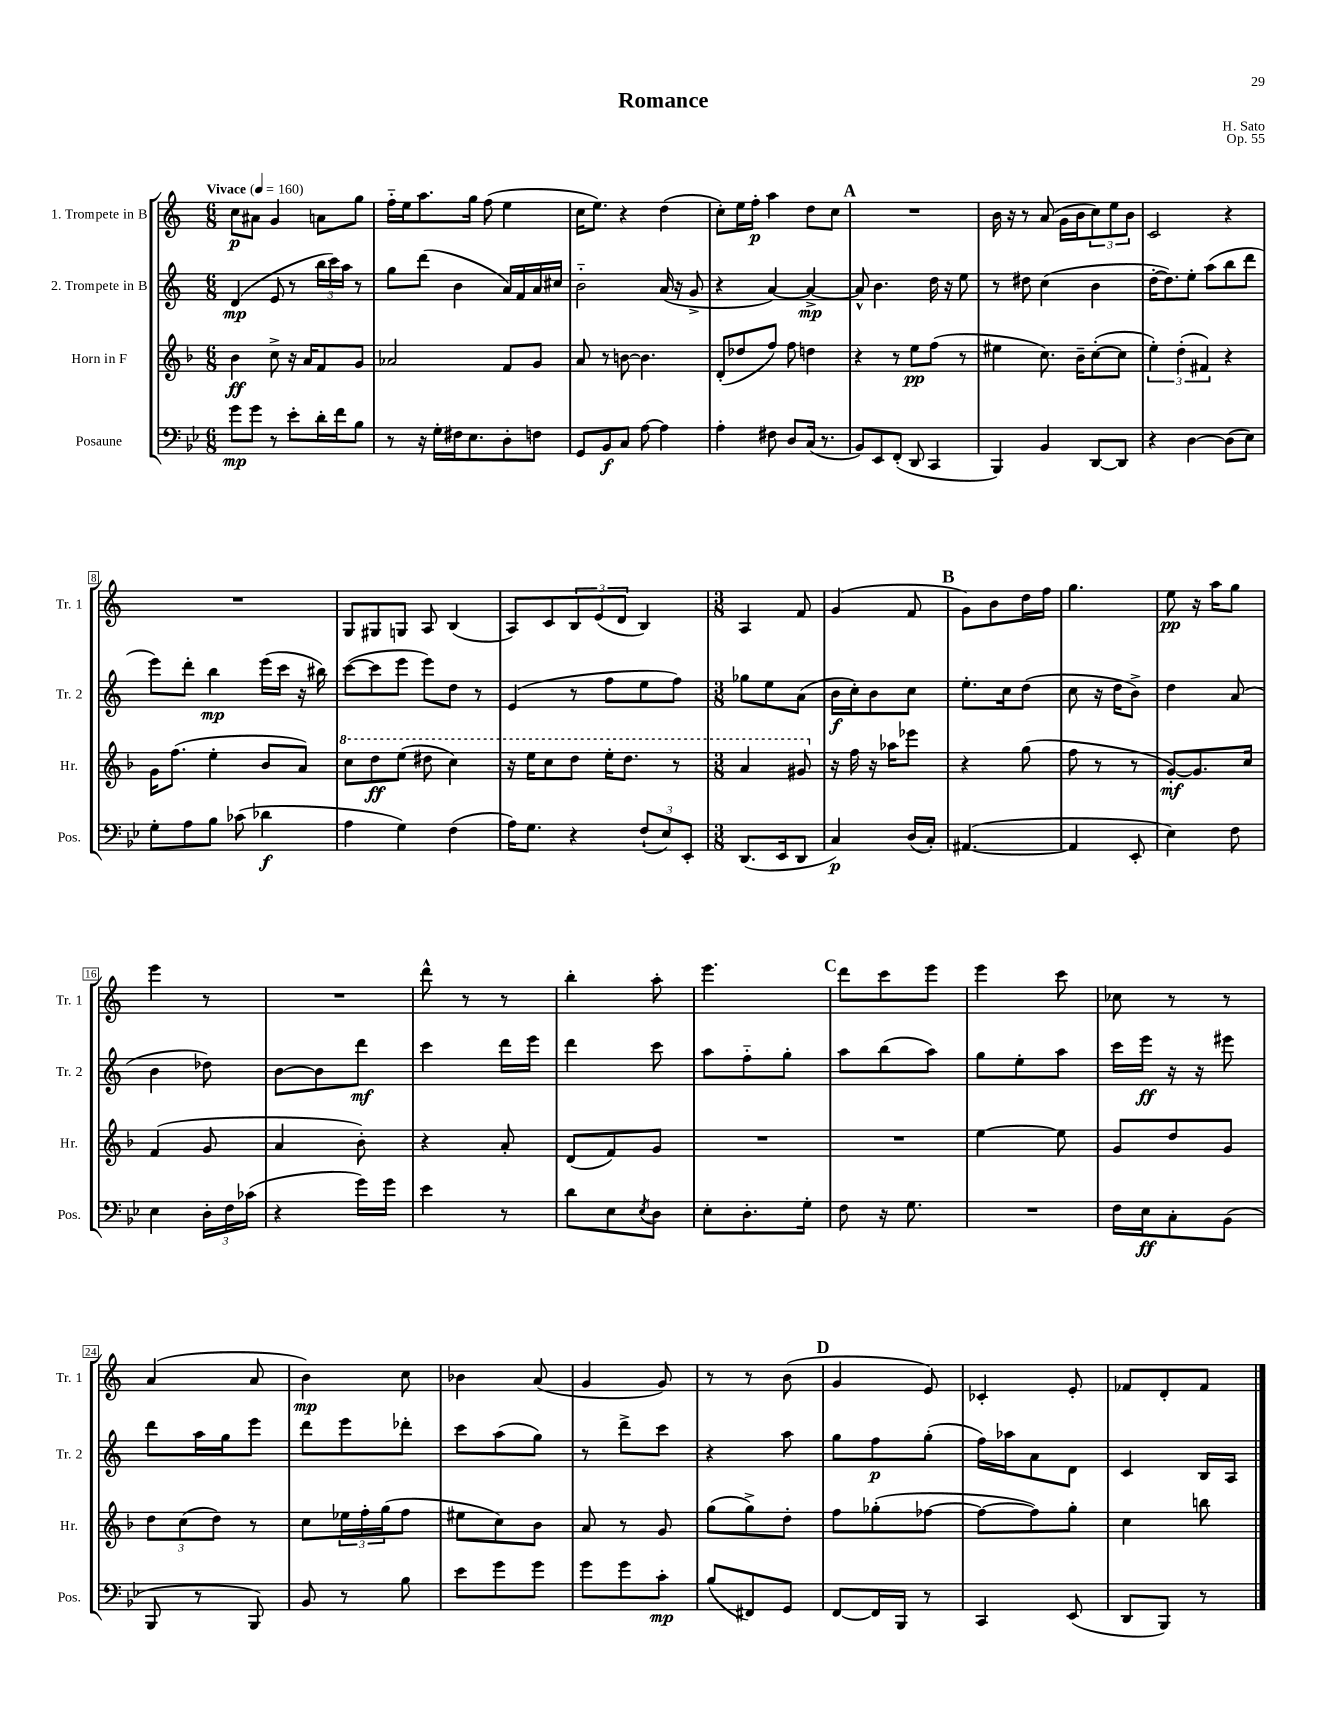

**kern	**dynam	**kern	**dynam	**kern	**dynam	**kern	**dynam
*part4	*part4	*part3	*part3	*part2	*part2	*part1	*part1
*staff4	*staff4	*staff3	*staff3	*staff2	*staff2	*staff1	*staff1
*I"Posaune	*	*I"Horn in F	*	*I"2. Trompete in B	*	*I"1. Trompete in B	*
*I'Pos.	*	*I'Hr.	*	*I'Tr. 2	*	*I'Tr. 1	*
*clefF4	*	*clefG2	*	*clefG2	*	*clefG2	*
*k[b-e-]	*	*k[b-]	*	*k[]	*	*k[]	*
*M6/8	*	*M6/8	*	*M6/8	*	*M6/8	*
*MM160	*	*MM160	*	*MM160	*	*MM160	*
=1	=1	=1	=1	=1	=1	=1	=1
!	!	!	!	!	!	!LO:TX:a:B:t=Vivace	!
8g\L	mp	4b-\	ff	(4d/	mp	8cc\L	p
8g\J	.	.	.	.	.	8a#X\J	.
8r	.	8cc^\	.	8e/	.	4g/	.
8e-'\L	.	16r	.	8r	.	.	.
.	.	16a/KL	.	.	.	.	.
16d'\L	.	8f/	.	24bb\LL	.	8an\L	.
.	.	.	.	24ccc\)	.	.	.
16f\J	.	.	.	.	.	.	.
.	.	.	.	24aa\JJ	.	.	.
8B-\J	.	8g/J	.	8r	.	8gg\J	.
=2	=2	=2	=2	=2	=2	=2	=2
8r	.	2a-X/	.	8gg\L	.	16ff\LL	.
.	.	.	.	.	.	16ee\J	.
16r	.	.	.	(8ddd\J	.	8.aa\	.
16G'\LL	.	.	.	.	.	.	.
16F#X\J	.	.	.	4b\	.	.	.
8.E-\	.	.	.	.	.	16gg\Jk	.
.	.	.	.	.	.	(8ff\	.
8D'\	.	8f/L	.	16a/LL)	.	4ee\	.
.	.	.	.	16f/	.	.	.
8Fn\J	.	8g/J	.	16a/	.	.	.
.	.	.	.	16cc#X/JJ	.	.	.
=3	=3	=3	=3	=3	=3	=3	=3
8GG/L	.	8a/	.	2b\	.	16cc\KL	.
.	.	.	.	.	.	8.ee\J)	.
8BB-/	f	8r	.	.	.	.	.
8C/J	.	[8bn\	.	.	.	4r	.
[8A\	.	4.b\]	.	.	.	.	.
4A\]	.	.	.	(16a/	.	(4dd\	.
.	.	.	.	16r	.	.	.
.	.	.	.	8g^/	.	.	.
=4	=4	=4	=4	=4	=4	=4	=4
4A'\	.	(8d'/L	.	4r	.	8cc'\L)	.
.	.	8dd-X/	.	.	.	16ee\L	.
.	.	.	.	.	.	16ff'\JJ	p
8F#X\	.	8ff/J)	.	[4a/)	.	4aa\	.
8D/L	.	8ff\	.	.	.	.	.
(16C/Jk	.	4ddn\	.	4a^/_	mp	8dd\L	.
8.r	.	.	.	.	.	.	.
.	.	.	.	.	.	8cc\J	.
!!LO:REH:place=s1:t=A
=5	=5	=5	=5	=5	=5	=5	=5
8BB-/L)	.	4r	.	8a^^/]	.	2.r	.
8EE-/	.	.	.	4.b\	.	.	.
(8FF'/J	.	8r	.	.	.	.	.
8DD/	.	8ee\L	pp	.	.	.	.
4CC/	.	(8ff\J	.	16dd\	.	.	.
.	.	.	.	16r	.	.	.
.	.	8r	.	8ee\	.	.	.
=6	=6	=6	=6	=6	=6	=6	=6
4BBB-/)	.	4ee#X\	.	8r	.	16b\	.
.	.	.	.	.	.	16r	.
.	.	.	.	8dd#X\	.	8r	.
4BB-/	.	8.cc\)	.	(4cc\	.	(8a/	.
.	.	.	.	.	.	16g\LL	.
.	.	16b-~\KL	.	.	.	16b\J	.
[8DD/L	.	([8cc'\	.	4b\	.	12cc\)	.
.	.	.	.	.	.	12ee\	.
8DD/J]	.	8cc\J]	.	.	.	.	.
.	.	.	.	.	.	12b\J	.
=7	=7	=7	=7	=7	=7	=7	=7
4r	.	6ee'\)	.	[16dd'\KL	.	2c/	.
.	.	.	.	8.dd\])	.	.	.
.	.	(6dd'\	.	.	.	.	.
[4D\	.	.	.	8ee'\J	.	.	.
.	.	6f#X/)	.	.	.	.	.
.	.	.	.	(8aa\L	.	.	.
(8D\L]	.	4r	.	8bb\	.	4r	.
8E-\J)	.	.	.	8ddd\J	.	.	.
!!LO:LB:g=z
=8	=8	=8	=8	=8	=8	=8	=8
8G'\L	.	16g\KL	.	8eee\L)	.	2.r	.
.	.	(8.ff\J	.	.	.	.	.
8A\	.	.	.	8ddd'\J	.	.	.
8B-\J	.	4ee'\	.	4bb\	mp	.	.
(8c-X\	.	.	.	.	.	.	.
4d-X\	f	8b-/L	.	(16eee\LL	.	.	.
.	.	.	.	16ccc\JJ	.	.	.
.	.	8a/J)	.	16r	.	.	.
.	.	.	.	16bb#X\)	.	.	.
=9	=9	=9	=9	=9	=9	=9	=9
*	*	*8va	*	*	*	*	*
4A\	.	8ccc\L	.	([8ccc\L	.	8G/L	.
.	.	8ddd\	ff	8ccc\]	.	8G#X/	.
4G\)	.	(8eee\J	.	8eee\J	.	8Gn/J	.
.	.	8ddd#X\	.	8eee\L)	.	8A/	.
(4F\	.	4ccc\)	.	8dd\J	.	(4B/	.
.	.	.	.	8r	.	.	.
=10	=10	=10	=10	=10	=10	=10	=10
16A\KL)	.	16r	.	(4e/	.	8A/L)	.
8.G\J	.	16eee\KL	.	.	.	.	.
.	.	8ccc\	.	.	.	8c/	.
4r	.	8ddd\J	.	8r	.	12B/	.
.	.	.	.	.	.	(12e/	.
.	.	16eee'\KL	.	8ff\L	.	.	.
.	.	.	.	.	.	12d/J	.
.	.	8.ddd\J	.	.	.	.	.
(12F`/L	.	.	.	8ee\	.	4B/)	.
12E-/)	.	.	.	.	.	.	.
.	.	8r	.	8ff\J)	.	.	.
12EE-'/J	.	.	.	.	.	.	.
=11	=11	=11	=11	=11	=11	=11	=11
*M3/8	*	*M3/8	*	*M3/8	*	*M3/8	*
(8.DD/L	.	4aa/	.	8gg-X\L	.	4A/	.
.	.	.	.	8ee\	.	.	.
16EE-/k	.	.	.	.	.	.	.
8DD/J	.	8gg#X/	.	(8a\J	.	8f/	.
=12	=12	=12	=12	=12	=12	=12	=12
*	*	*X8va	*	*	*	*	*
4C/)	p	16r	.	16b\LL	f	(4g/	.
.	.	16ff\	.	16cc'\J)	.	.	.
.	.	16r	.	8b\	.	.	.
.	.	16aa-X\KL	.	.	.	.	.
(16D/LL	.	8eee-X\J	.	8cc\J	.	8f/	.
16C'/JJ)	.	.	.	.	.	.	.
!!LO:REH:place=s1:t=B
=13	=13	=13	=13	=13	=13	=13	=13
([4.AA#X/	.	4r	.	8.ee'\L	.	8g\L)	.
.	.	.	.	.	.	8b\	.
.	.	.	.	16cc\k	.	.	.
.	.	(8gg\	.	(8dd\J	.	16dd\L	.
.	.	.	.	.	.	16ff\JJ	.
=14	=14	=14	=14	=14	=14	=14	=14
4AA#/]	.	8ff\	.	8cc\	.	4.gg\	.
.	.	8r	.	16r	.	.	.
.	.	.	.	16dd\KL	.	.	.
8EE-'/	.	8r	.	8b^\J)	.	.	.
=15	=15	=15	=15	=15	=15	=15	=15
4E-\)	.	[8g'/L)	mf	4dd\	.	8ee\	pp
.	.	8.g/]	.	.	.	16r	.
.	.	.	.	.	.	16aa\KL	.
8F\	.	.	.	(8a/	.	8gg\J	.
.	.	16cc/Jk	.	.	.	.	.
!!LO:LB:g=z
=16	=16	=16	=16	=16	=16	=16	=16
4E-\	.	(4f/	.	4b\	.	4eee\	.
24D'\LL	.	8g/	.	8dd-X\)	.	8r	.
24F\	.	.	.	.	.	.	.
(24c-X\JJ	.	.	.	.	.	.	.
=17	=17	=17	=17	=17	=17	=17	=17
4r	.	4a/	.	[8b\L	.	4.r	.
.	.	.	.	8b\]	.	.	.
16g\LL)	.	8b-'\)	.	8ddd\J	mf	.	.
16g\JJ	.	.	.	.	.	.	.
=18	=18	=18	=18	=18	=18	=18	=18
4e-\	.	4r	.	4ccc\	.	8ddd^^\	.
.	.	.	.	.	.	8r	.
8r	.	8a'/	.	16ddd\LL	.	8r	.
.	.	.	.	16eee\JJ	.	.	.
=19	=19	=19	=19	=19	=19	=19	=19
8d\L	.	(8d/L	.	4ddd\	.	4bb'\	.
8E-\	.	8f/)	.	.	.	.	.
8qE-/	.	.	.	.	.	.	.
8D\J	.	8g/J	.	8ccc\	.	8aa'\	.
=20	=20	=20	=20	=20	=20	=20	=20
8E-'\L	.	4.r	.	8aa\L	.	4.eee\	.
8.D'\	.	.	.	8ff\	.	.	.
.	.	.	.	8gg'\J	.	.	.
16G'\Jk	.	.	.	.	.	.	.
!!LO:REH:place=s1:t=C
=21	=21	=21	=21	=21	=21	=21	=21
8F\	.	4.r	.	8aa\L	.	8ddd\L	.
16r	.	.	.	(8bb\	.	8ccc\	.
8.G\	.	.	.	.	.	.	.
.	.	.	.	8aa\J)	.	8eee\J	.
=22	=22	=22	=22	=22	=22	=22	=22
4.r	.	[4ee\	.	8gg\L	.	4eee\	.
.	.	.	.	8ee'\	.	.	.
.	.	8ee\]	.	8aa\J	.	8ccc\	.
=23	=23	=23	=23	=23	=23	=23	=23
16F\LL	.	8g/L	.	16ccc\LL	.	8cc-X\	.
16E-\J	ff	.	.	16eee\JJ	ff	.	.
8C'\	.	8dd/	.	16r	.	8r	.
.	.	.	.	16r	.	.	.
(8BB-\J	.	8g/J	.	8eee#X\	.	8r	.
!!LO:LB:g=z
=24	=24	=24	=24	=24	=24	=24	=24
8BBB-/	.	12dd\L	.	8ddd\L	.	(4a/	.
.	.	(12cc\	.	.	.	.	.
8r	.	.	.	16aa\L	.	.	.
.	.	12dd\J)	.	.	.	.	.
.	.	.	.	16gg\J	.	.	.
8BBB-/)	.	8r	.	8eee\J	.	8a/	.
=25	=25	=25	=25	=25	=25	=25	=25
8BB-/	.	8cc\L	.	8ddd\L	.	4b\)	mp
8r	.	24ee-X\L	.	8eee\	.	.	.
.	.	24ff'\	.	.	.	.	.
.	.	(24gg\J	.	.	.	.	.
8B-\	.	8ff\J	.	8ddd-X'\J	.	8cc\	.
=26	=26	=26	=26	=26	=26	=26	=26
8e-\L	.	8ee#X\L	.	8ccc\L	.	4b-X\	.
8g\	.	8cc\)	.	(8aa\	.	.	.
8g\J	.	8b-\J	.	8gg\J)	.	(8a/	.
=27	=27	=27	=27	=27	=27	=27	=27
8g\L	.	8a/	.	8r	.	4g/	.
8g\	.	8r	.	8ddd^\L	.	.	.
8c'\J	mp	8g/	.	8ccc\J	.	8g/)	.
=28	=28	=28	=28	=28	=28	=28	=28
(8B-/L	.	(8gg\L	.	4r	.	8r	.
8FF#X/)	.	8gg^\)	.	.	.	8r	.
8GG/J	.	8dd'\J	.	8aa\	.	(8b\	.
!!LO:REH:place=s1:t=D
=29	=29	=29	=29	=29	=29	=29	=29
[8FF/L	.	8ff\L	.	8gg\L	.	4g/	.
16FF/L]	.	(8gg-X'\	.	8ff\	p	.	.
16BBB-/JJ	.	.	.	.	.	.	.
8r	.	[8ff-X\J	.	(8gg'\J	.	8e/)	.
=30	=30	=30	=30	=30	=30	=30	=30
4CC/	.	8ff-\L_	.	16ff\LL)	.	4c-X'/	.
.	.	.	.	16aa-X\J	.	.	.
.	.	8ff-\])	.	8a\	.	.	.
(8EE-/	.	8gg'\J	.	8d\J	.	8e'/	.
=31	=31	=31	=31	=31	=31	=31	=31
8DD/L	.	4cc\	.	4c/	.	8f-X/L	.
8BBB-/J)	.	.	.	.	.	8d'/	.
8r	.	8bbn\	.	16B/LL	.	8f-/J	.
.	.	.	.	16A/JJ	.	.	.
==	==	==	==	==	==	==	==
*-	*-	*-	*-	*-	*-	*-	*-
